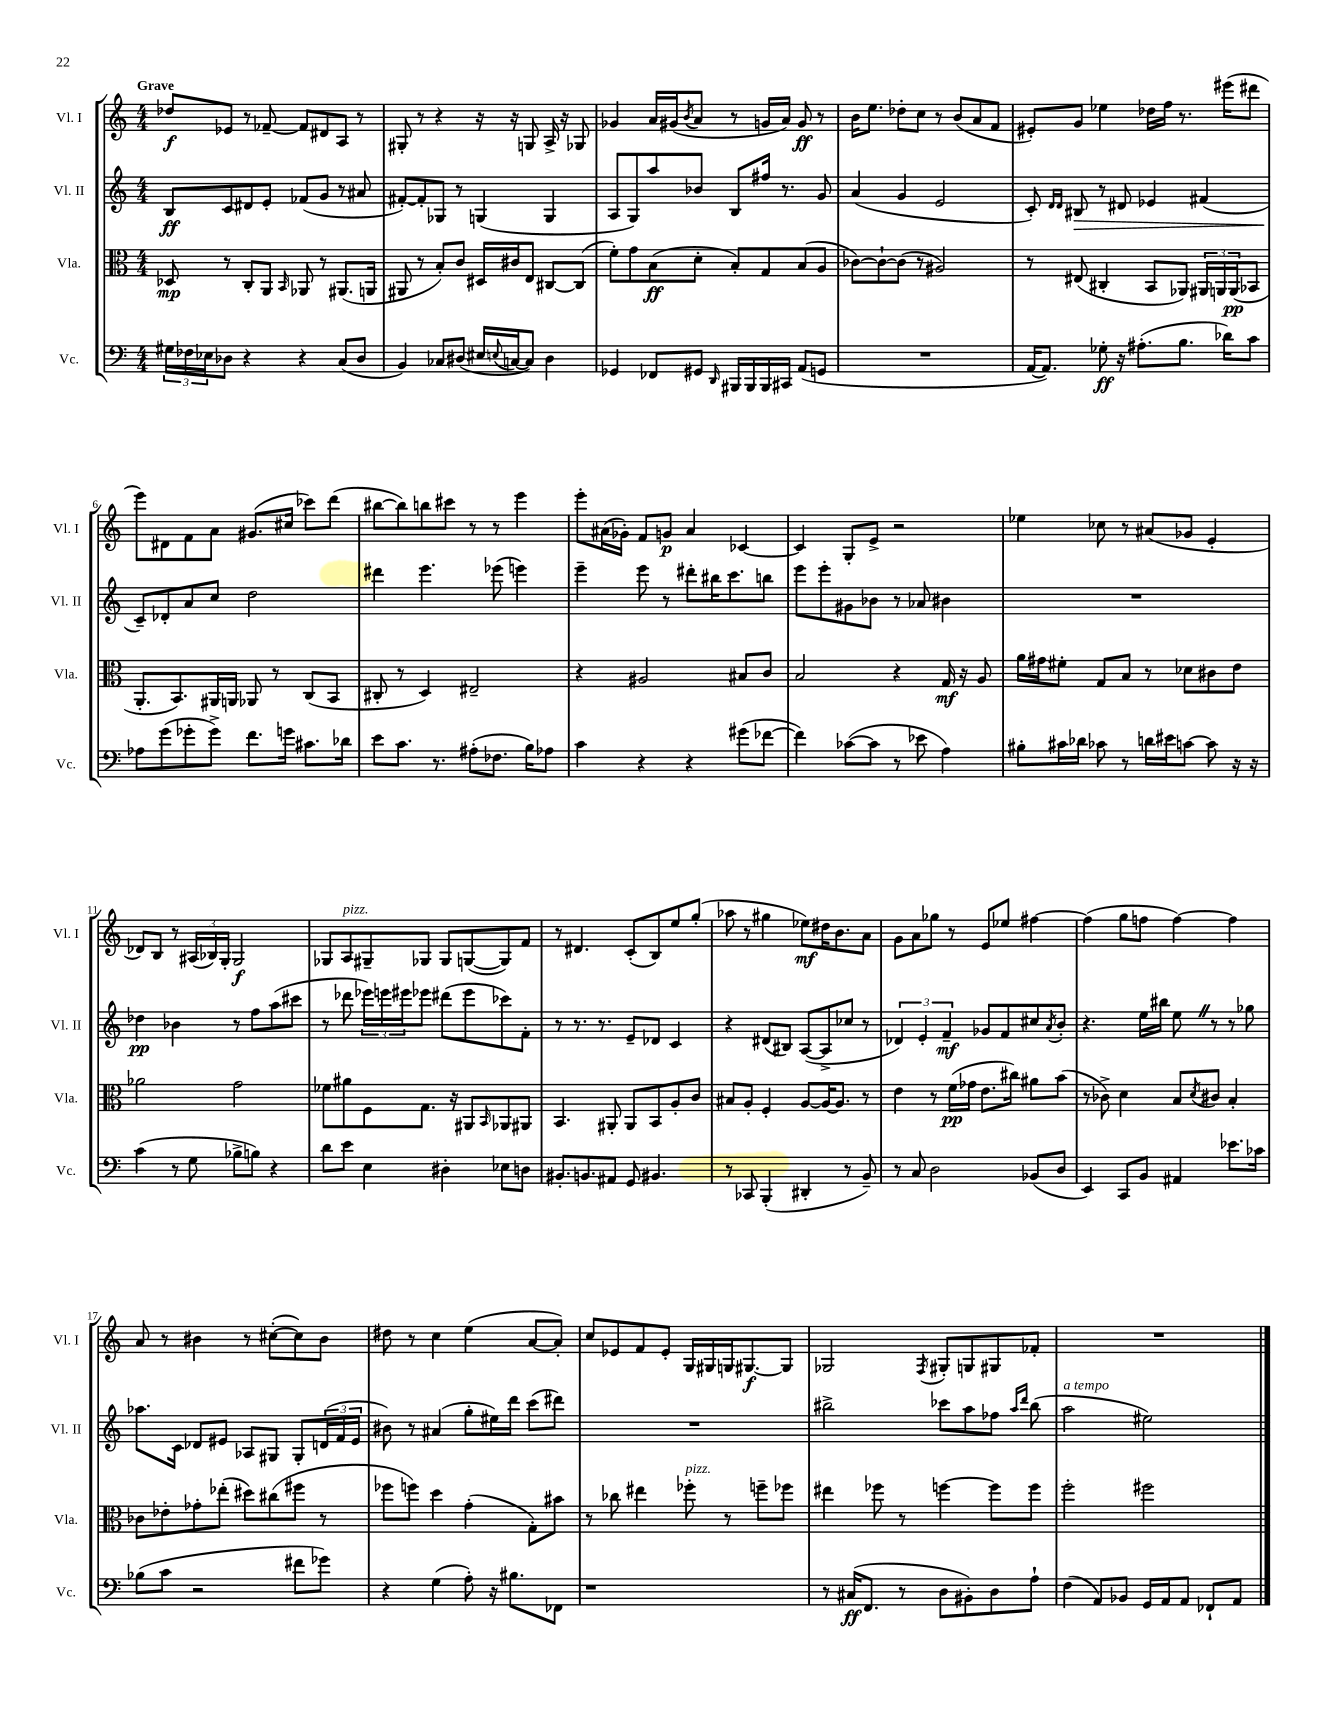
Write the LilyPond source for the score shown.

<<
\new StaffGroup <<
\new Staff = "s0" \with { instrumentName = "Vl. I" shortInstrumentName = "Vl. I" } {
    \clef treble \key c \major \numericTimeSignature \time 4/4 \tempo "Grave"
    des''8\f ees'8 r8 fes'8~-- fes'8 dis'8 a8 r8 |
    gis8-. r8 r4 r16 r16 g8 a16-> r16 ges8 |
    ges'4 a'16 gis'16( \acciaccatura { b'8 } a'8 r8 g'16 a'16) g'8\ff r8 |
    b'16 e''8. des''8-. c''8 r8 b'8( a'8 f'8 |
    eis'8-.) g'8 ees''4 des''16 f''16 r8. eis'''16( dis'''8 |
    e'''8) dis'8 f'8 a'8 gis'8.( cis''16 ces'''8) d'''8( |
    bis''8~ bis''8) b''8 cis'''8 r8 r8 e'''4 |
    e'''8-. ais'16( ges'16-.) f'8 g'8\p ais'4 ces'4~ |
    ces'4 g8-. e'8-> r2 |
    ees''4 ces''8 r8 ais'8( ges'8 e'4-. |
    des'8) b8 r8 \tuplet 3/2 { ais16( bes16) g16-. } g2\f |
    ges8 a8^\markup { \italic "pizz." } gis8-- ges8 ges8 g8~( g8) f'8 |
    r8 dis'4. c'8-.( b8) e''8 g''8-.( |
    aes''8 r8 gis''4 ees''8\mf) dis''16 b'8. a'8 |
    g'8 a'8 ges''8 r8 e'8 ees''8 fis''4~ |
    fis''4( g''8 f''8 f''4~) f''4 |
    a'8 r8 bis'4 r8 cis''8~-.( cis''8) bis'8 |
    dis''8 r8 c''4 e''4( a'8~ a'8-.) |
    c''8 ees'8 f'8 ees'8-. g16 gis16 g16 gis8.~\f gis8 |
    ges2 \acciaccatura { f8 } gis8-. g8 gis8 fes'8-. |
    R1 \bar "|." |
}
\new Staff = "s1" \with { instrumentName = "Vl. II" shortInstrumentName = "Vl. II" } {
    \clef treble \key c \major \numericTimeSignature \time 4/4
    b8\ff c'8 dis'8 e'8-. fes'8( g'8 r8 ais'8 |
    fis'8~-.) fis'8-. ges8 r8 g4( g4 |
    a8 g8) a''8 bes'8 b8 fis''16 r8. g'8 |
    a'4( g'4 e'2 |
    c'8-.) \grace { d'16 d'16 } bis8\> r8 dis'8 ees'4 fis'4( |
    c'8--\!) des'8-. a'8 c''8 d''2 |
    dis'''4 e'''4. ees'''8( e'''4) |
    e'''4-- e'''8 r8 dis'''8-. bis''16 c'''8. b''8 |
    e'''8 e'''8-. gis'8 bes'8 r8 aes'8 bis'4 |
    R1 |
    des''4\pp bes'4 r8 f''8 a''8( cis'''8 |
    r8 des'''8 \tuplet 3/2 { ees'''16) e'''16 eis'''16 } ees'''8 dis'''8( ees'''8 ces'''8) f'8-. |
    r8 r8. r8. e'8-- des'8 c'4 |
    r4 dis'8( bis8) a8~( a8-> ces''8 r8 |
    \tuplet 3/2 { des'4) e'4-. f'4--\mf } ges'8 f'8 cis''8 \acciaccatura { a'8 } b'8-. |
    r4. e''16 bis''16 e''8 \once \override BreathingSign.text = \markup { \musicglyph "scripts.caesura.straight" } \breathe r8 r8 ges''8 |
    aes''8. c'16 des'8 eis'8 aes8 gis8 gis8-. \tuplet 3/2 { d'16( f'16 eis'16 } |
    bis'8) r8 ais'4( g''8-. eis''16) d'''16 c'''8( dis'''8) |
    R1 |
    bis''2-> ces'''8 a''8 fes''8 \grace { a''16 d'''16 } bis''8( |
    a''2^\markup { \italic "a tempo" } eis''2) \bar "|." |
}
\new Staff = "s2" \with { instrumentName = "Vla." shortInstrumentName = "Vla." } {
    \clef alto \key c \major \numericTimeSignature \time 4/4
    des8\mp r8 c8-. a,8 \grace { b,16 } aes,8 r8 ais,8.( a,16 |
    ais,8 r8 b8-.) c'8 dis16 cis'16 e8 cis8~ cis8( |
    f'8-.) g'8 b8\ff( d'8-. b8-.) g8 b8( a8 |
    ces'8~) ces'8~-! ces'8( r8 ais2) |
    r8 eis8( cis4-. b,8 aes,8) \tuplet 3/2 { ais,16 a,16 a,16\pp( } bes,8 |
    a,8.-. b,8.) ais,16 a,16 aes,8 r8 c8( b,8 |
    cis8-. r8 d4) eis2-- |
    r4 ais2 bis8 c'8 |
    b2 r4 g16\mf r16 a8 |
    a'16 gis'16 fis'8-. g8 b8 r8 des'8 cis'8 e'8 |
    aes'2 g'2 |
    fes'8 ais'8 f8 g8. r16 ais,8 \grace { b,16 } aes,8 ais,8 |
    b,4. ais,8-. ais,8 b,8 a8-. c'8 |
    bis8 a8-. f4-. a8~ a16~ a8. r8 |
    e'4 r8 f'16\pp( ges'16 e'8. cis''16) ais'8 b'8( |
    r8 ces'8->) d'4 b8 \acciaccatura { d'8 } cis'8 b4-. |
    ces'8 ees'8-. ges'8-. ees''8-.( dis''8) cis''8( fis''8 r8 |
    fes''8 f''8) d''4 g'4-.( g8-.) bis'8 |
    r8 ces''8 eis''4 fes''8-.^\markup { \italic "pizz." } r8 f''8-- fes''8 |
    eis''4 fes''8 r8 f''4~ f''8 f''8 |
    f''2-. fis''2 \bar "|." |
}
\new Staff = "s3" \with { instrumentName = "Vc." shortInstrumentName = "Vc." } {
    \clef bass \key c \major \numericTimeSignature \time 4/4
    \tuplet 3/2 { gis16 fes16 ees16 } des8 r4 r4 c8( des8 |
    b,4) ces8 dis8( eis16 \appoggiatura { e8 } c16~ c8) dis4 |
    ges,4 fes,8 gis,8 \grace { d,16 } bis,,16 bis,,16 bis,,16 cis,16 a,8( g,8 |
    R1 |
    a,16~ a,8.) ges8-.\ff r16 ais8.-.( b8. des'16) c'8 |
    aes8 g'8( ges'8-. ges'8->) f'8. g'16 cis'8. des'16 |
    e'8 c'8. r8. ais8-.( fes8. b16) aes8 |
    c'4 r4 r4 gis'8( fes'8~ |
    fes'4) ces'8~( ces'8 r8 ees'8 a4) |
    bis8-. cis'16 des'16 ces'8 r8 d'16 eis'16 c'8~ c'8 r16 r16 |
    c'4( r8 g8 bes8-> b8) r4 |
    d'8 e'8 e4 dis4-. ees8 d8 |
    bis,8.-. b,8. ais,8 g,8 bis,4. |
    r8 ces,8 b,,4-.( dis,4-. r8 b,8--) |
    r8 c8 d2 bes,8( d8 |
    e,4) c,8 b,8 ais,4 ees'8. ces'16 |
    bes8( c'8 r2 fis'8 ges'8) |
    r4 g4( a8-.) r16 bis8. fes,8 |
    r1 |
    r8 cis16\ff( f,8. r8 d8 bis,8-.) d8 a8-! |
    f4( a,8) bes,8 g,16 a,16 a,8 fes,8-! a,8 \bar "|." |
}
>>
>>
